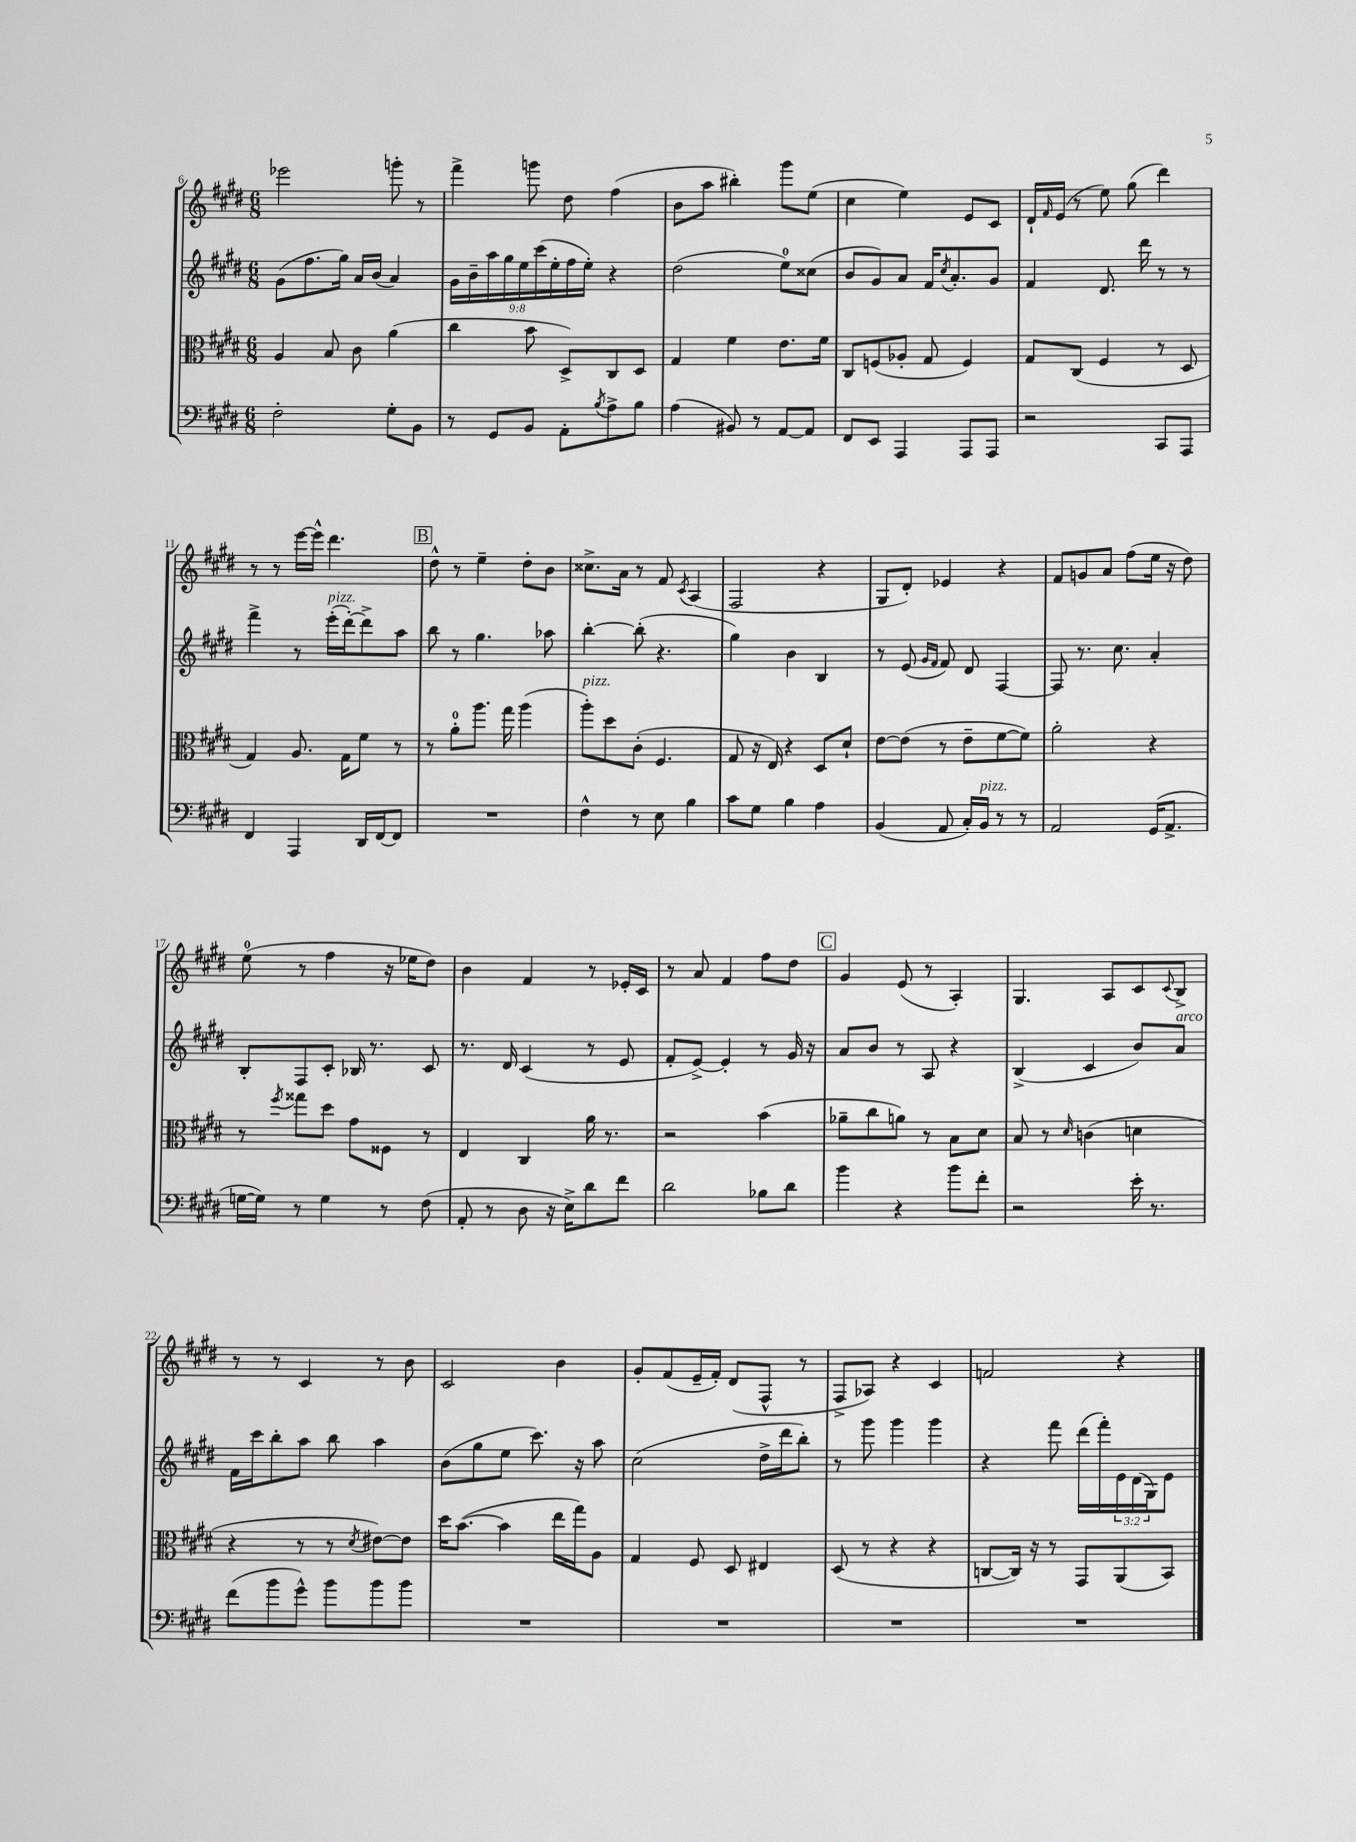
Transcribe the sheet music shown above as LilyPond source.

<<
\new StaffGroup <<
\new Staff = "s0" {
    \clef treble \key e \major \numericTimeSignature \time 6/8
    ees'''2 g'''8-. r8 |
    fis'''4-> g'''8 dis''8 fis''4( |
    b'8 a''8 bis''4-.) gis'''8 e''8( |
    cis''4 e''4) e'8 cis'8 |
    dis'16-! \grace { fis'16 } e'16( r8 e''8) gis''8( dis'''4) |
    r8 r8 e'''16~ e'''16-^ dis'''4. |
    \mark \markup { \box "B" } dis''8-^ r8 e''4-- dis''8-. b'8 |
    cisis''8.-> a'16 r8 fis'8 \acciaccatura { cis'8 } a4( |
    fis2 r4 |
    gis8 dis'8-.) ees'4 r4 |
    fis'8 g'8 a'8 fis''8( e''16 r16 dis''8) |
    e''8-0( r8 fis''4 r16 ees''16 dis''8) |
    b'4 fis'4 r8 ees'16-. cis'16 |
    r8 a'8 fis'4 fis''8 dis''8 |
    \mark \markup { \box "C" } gis'4 e'8( r8 a4-.) |
    gis4. a8 cis'8 \appoggiatura { cis'8 } b8-> |
    r8 r8 cis'4 r8 b'8 |
    cis'2 b'4 |
    gis'8-. fis'8( e'16-- fis'16-.) dis'8( fis8-^ r8 |
    fis8-> aes8) r4 cis'4 |
    f'2 r4 \bar "|." |
}
\new Staff = "s1" {
    \clef treble \key e \major \numericTimeSignature \time 6/8 \override Staff.TupletNumber.text = #tuplet-number::calc-fraction-text
    gis'8( fis''8. gis''16) a'16 b'16( a'4) |
    \tuplet 9/8 { gis'16 b'16-- a''16 gis''16 e''16 cis'''16( e''16-. fis''16 e''16-.) } r4 |
    dis''2( e''8-0) cisis''8( |
    b'8 gis'8) a'8 fis'16 \acciaccatura { cis''8 } a'8.-. gis'8 |
    fis'4 dis'8. dis'''16 r8 r8 |
    fis'''4-> r8 e'''16-.^\markup { \italic "pizz." }( dis'''16~-.) dis'''8-> a''8 |
    \mark \markup { \box "B" } b''8 r8 gis''4. aes''8 |
    b''4~-. b''8-.( r4. |
    gis''4) b'4 b4 |
    r8 e'8( \grace { gis'16 fis'16 } fis'8) dis'8 fis4~ |
    fis8 r8. cis''8. a'4-. |
    b8-. fis8 cis'8-. bes16 r8. cis'8 |
    r8. dis'16 cis'4( r8 e'8 |
    fis'8-. e'8~->) e'4-. r8 gis'16 r16 |
    \mark \markup { \box "C" } a'8 b'8 r8 a8 r4 |
    b4->( cis'4 b'8) a'8^\markup { \italic "arco" } |
    fis'16 cis'''16 b''8-. a''8 b''8 a''4 |
    b'8( gis''8 e''8 cis'''8.) r16 a''8 |
    cis''2( dis''16-> dis'''16 b''8-.) |
    r8 gis'''8 gis'''4 gis'''4 |
    r4 fis'''8 dis'''16( fis'''16-.) \tuplet 3/2 { e'16 dis'16( gis16) } e'8 \bar "|." |
}
\new Staff = "s2" {
    \clef alto \key e \major \numericTimeSignature \time 6/8
    a4 b8 cis'8 a'4( |
    cis''4 b'8 dis8->) cis8 dis8 |
    gis4 fis'4 e'8. fis'16 |
    cis8 f8( aes8-. gis8 f4) |
    gis8 cis8( fis4 r8 dis8 |
    gis4) a8. gis16 fis'8 r8 |
    \mark \markup { \box "B" } r8 a'8-0-. a''8. gis''16 a''4( |
    a''8-.^\markup { \italic "pizz." }) dis''8 cis'8-.( fis4. |
    gis8 r16 e16) r4 dis8 dis'8-! |
    e'8~ e'8( r8 e'8-- fis'8~ fis'8) |
    a'2-. r4 |
    r8 \acciaccatura { fis''8 } gisis''8 dis''8 gis'8 fisis8 r8 |
    e4 cis4 a'16 r8. |
    r2 b'4( |
    \mark \markup { \box "C" } aes'8-- cis''8 a'8) r8 b8 dis'8 |
    b8 r8 \grace { dis'16 } c'4( d'4 |
    r4 r8 r8 \acciaccatura { dis'8 } eis'8~) eis'8 |
    dis''16 b'8.~( b'4 e''16 gis''16) a8 |
    gis4 fis8 dis8 eis4 |
    dis8( r8 r4 r4 |
    c8~ c16) r16 r8 gis,8 a,8( b,8) \bar "|." |
}
\new Staff = "s3" {
    \clef bass \key e \major \numericTimeSignature \time 6/8
    fis2-. gis8-. b,8 |
    r8 gis,8 b,8 a,8-. \acciaccatura { b8 } a8-> b8 |
    a4( bis,8) r8 a,8~ a,8 |
    fis,8 e,8 a,,4 a,,8 a,,8 |
    r2 cis,8 a,,8 |
    fis,4 a,,4 dis,16 fis,16~ fis,8 |
    \mark \markup { \box "B" } R2. |
    fis4-^ r8 e8 b4 |
    cis'8 gis8 b4 a4 |
    b,4( a,8 cis16-.) b,16^\markup { \italic "pizz." } r8 r8 |
    a,2 gis,16( a,8.-> |
    g16~ g16) r8 g4 r8 fis8( |
    a,8-. r8 dis8 r16 e16->) dis'8 fis'8 |
    dis'2 bes8 dis'8 |
    \mark \markup { \box "C" } b'4 r4 b'8 fis'8-. |
    r2 e'16-. r8. |
    fis'8( b'8 gis'8-^) b'8 b'8 b'8 |
    R2. |
    R2. |
    R2. |
    R2. \bar "|." |
}
>>
>>
\layout { \context { \Score currentBarNumber = #6 } }
